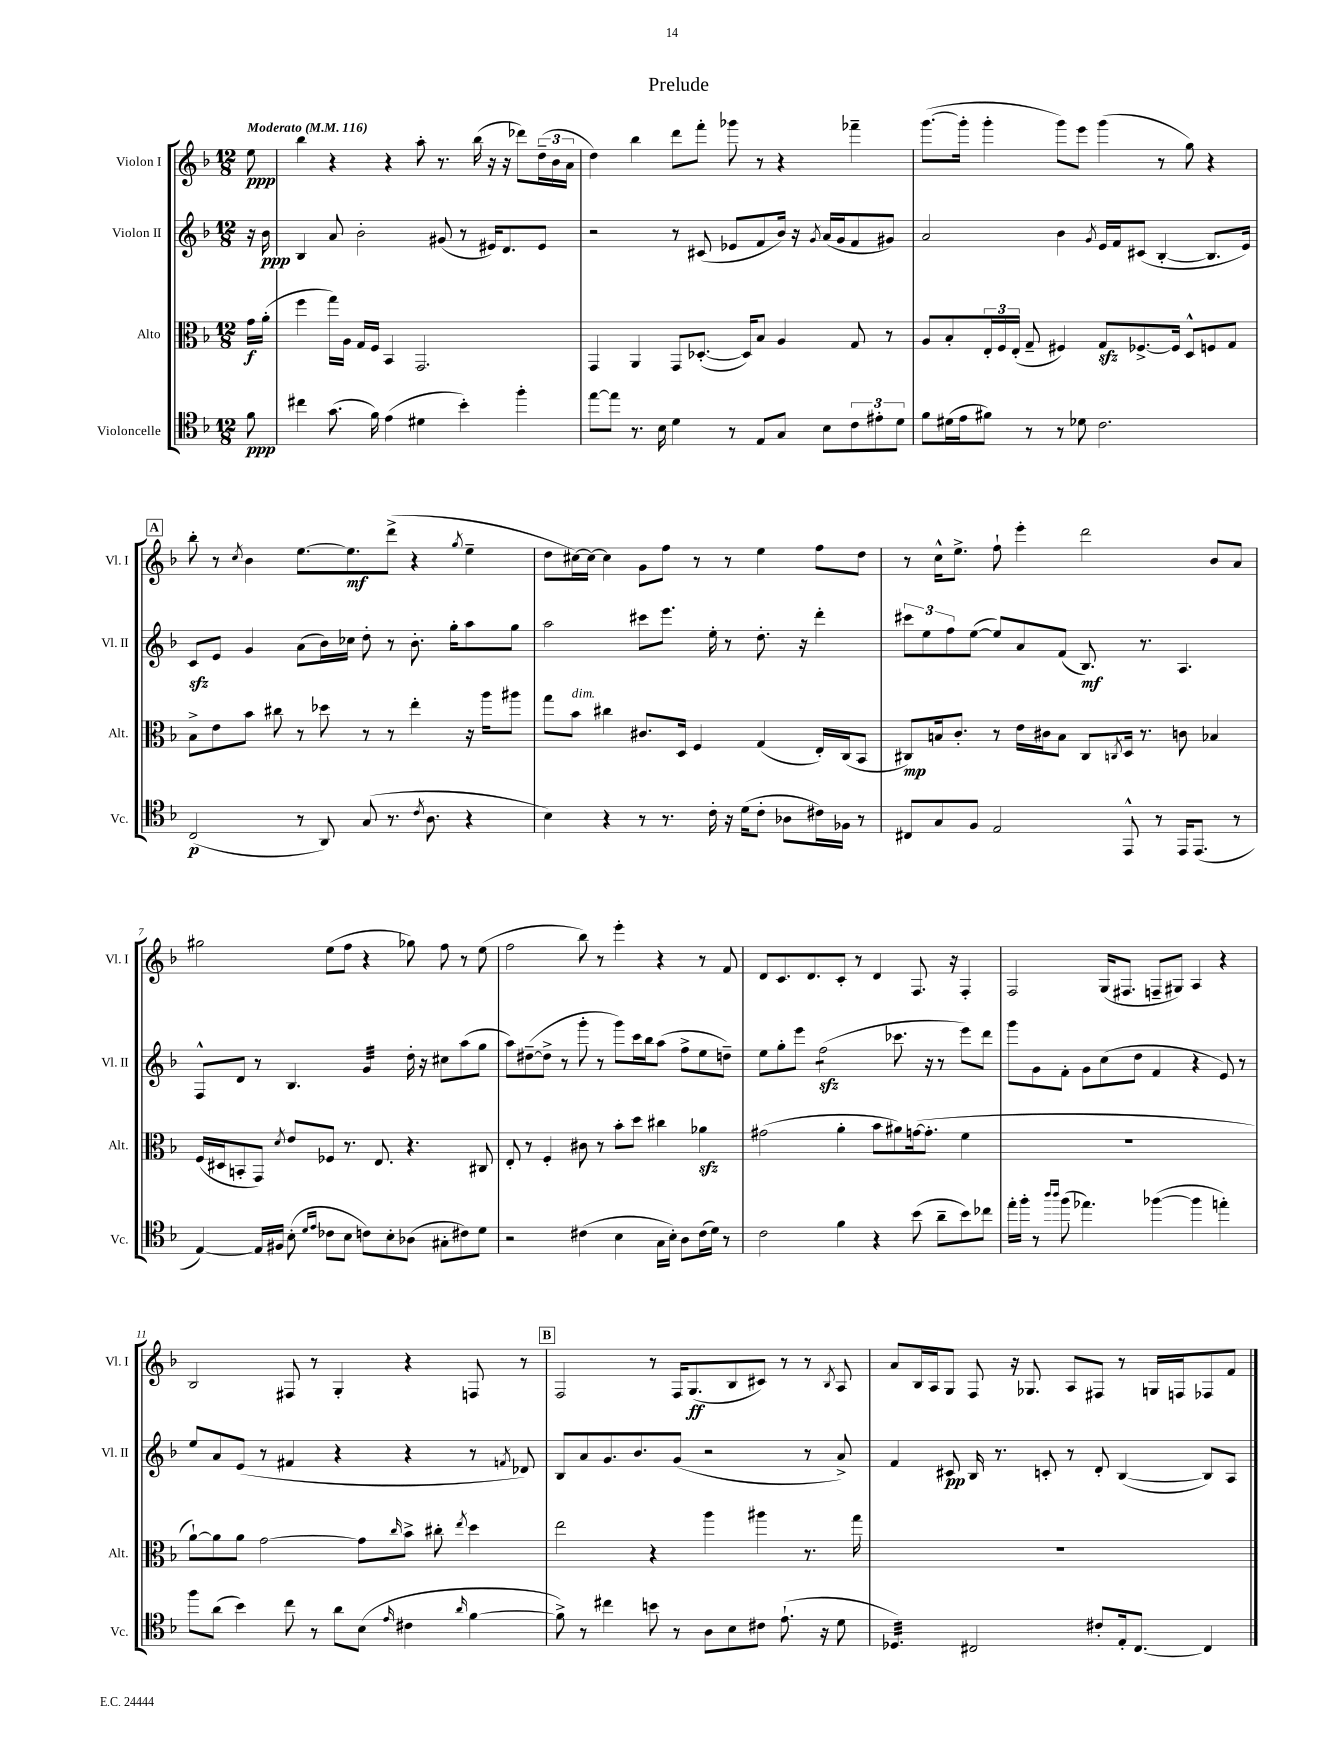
\header { title = "Prelude" }
<<
\new StaffGroup <<
\new Staff = "s0" \with { instrumentName = "Violon I" shortInstrumentName = "Vl. I" } {
    \clef treble \key f \major \numericTimeSignature \time 12/8 \partial 8 \tempo "Moderato" 4 = 116
    e''8\ppp |
    bes''4 r4 r4 a''8-. r8. bes''16( r16 r16 des'''8) \tuplet 3/2 { d''16--( bes'16 a'16 } |
    d''4) bes''4 d'''8 f'''8-. ges'''8 r8 r4 fes'''4-- |
    g'''8.~( g'''16-. g'''4-. g'''8) e'''8 g'''4( r8 g''8) r4 |
    \mark \markup { \box "A" } bes''8-. r8 \acciaccatura { c''8 } bes'4 e''8.~ e''8.\mf d'''8->( r4 \acciaccatura { g''8 } e''4-- |
    d''8 cis''16~) cis''16~ cis''4 g'8 f''8 r8 r8 e''4 f''8 d''8 |
    r8 c''16-^ e''8.-> f''8-! e'''4-. d'''2 bes'8 a'8 |
    gis''2 e''8( f''8 r4 ges''8) f''8 r8 e''8( |
    f''2 bes''8) r8 e'''4-. r4 r8 f'8 |
    d'8 c'8. d'8. c'8-. r8 d'4 f8. r16 f4-. |
    f2 g16( fis8. f8-- gis8) a4 r4 |
    bes2 fis8 r8 g4-. r4 f8 r8 |
    \mark \markup { \box "B" } f2 r8 f16 g8.\ff( bes8 cis'8) r8 r8 \acciaccatura { bes8 } a8 |
    a'8 bes16 a16 g8 f8 r16 ges8. a8 fis8 r8 g16 f16 fes8 f'8 \bar "|." |
}
\new Staff = "s1" \with { instrumentName = "Violon II" shortInstrumentName = "Vl. II" } {
    \clef treble \key f \major \numericTimeSignature \time 12/8 \partial 8
    r16 bes'16\ppp |
    bes4 a'8 bes'2-. gis'8( r8 eis'16) d'8. eis'8 |
    r2 r8 cis'8( ees'8 f'8 bes'16) r16 \acciaccatura { g'8 } a'16( g'16 f'8 gis'8) |
    a'2 bes'4 \acciaccatura { g'8 } e'16 f'16 cis'8( bes4~-. bes8. e'16) |
    \mark \markup { \box "A" } c'8\sfz e'8 g'4 a'8( bes'16) ces''16 d''8-. r8 bes'8.-. g''16-. a''8 g''8 |
    a''2 cis'''8 e'''8. e''16-. r8 d''8.-. r16 d'''4-. |
    \tuplet 3/2 { cis'''8 e''8 f''8 } e''8~( e''8) a'8 f'8( bes8.\mf) r8. a4. |
    f8-^ d'8 r8 bes4. g'4:32 d''16-. r16 cis''8 a''8( g''8 |
    a''8) dis''8~--( dis''8-> r8 g'''8-. r8 g'''8) c'''16 bes''16 a''8( f''8-> e''8 d''8--) |
    e''8 g''8-. e'''8 f''2:8\sfz( ces'''8. r16 r8 e'''8) d'''8 |
    g'''8 g'8 f'8-. g'8 c''8( d''8 f'4 r4 e'8) r8 |
    e''8 a'8 e'8( r8 fis'4 r4 r4 r8 \acciaccatura { f'8 } des'8) |
    \mark \markup { \box "B" } bes8 a'8 g'8. bes'8. g'8( r2 r8 a'8->) |
    f'4 cis'8\pp bes16 r8. c'8-. r8 d'8-. bes4~( bes8) a8 \bar "|." |
}
\new Staff = "s2" \with { instrumentName = "Alto" shortInstrumentName = "Alt." } {
    \clef alto \key f \major \numericTimeSignature \time 12/8 \partial 8
    g'16\f a'16-.( |
    f''4 g''16) a16 g16 f16 bes,4 g,2. |
    g,4 a,4 g,8 des8.~-.( des16) bes8 a4 g8 r8 |
    a8 bes8-. \tuplet 3/2 { e16-. f16 e16-.( } g8-- fis4) g8\sfz fes8.~-> fes16 d8-^ f8 g8 |
    \mark \markup { \box "A" } bes8-> e'8 bes'8 cis''8 r8 des''8 r8 r8 e''4-. r16 a''16 ais''8 |
    g''8 bes'8^\markup { \italic "dim." } cis''4 cis'8. d16 f4 g4( e16-.) c16( bes,8 |
    cis8\mp) b16 c'8.-. r8 e'16 cis'16 b8 cis8 \acciaccatura { c8 } d16 r8. c'8 bes4 |
    f16( dis16 b,8-. g,8) \acciaccatura { d'8 } e'8 fes8 r8. e8. r4. cis8 |
    e8-. r8 f4-. cis'8 r8 bes'8-. d''8 cis''4 aes'4\sfz |
    gis'2( a'4-. bes'8 ais'8) g'16~( g'8.-. f'4 |
    R1. |
    a'8~-!) a'8 a'8 g'2~ g'8 \grace { c''16 } bes'8-> cis''8-. \acciaccatura { e''8 } d''4 |
    \mark \markup { \box "B" } e''2 r4 a''4 ais''4 r8. g''16 |
    R1. \bar "|." |
}
\new Staff = "s3" \with { instrumentName = "Violoncelle" shortInstrumentName = "Vc." } {
    \clef tenor \key f \major \numericTimeSignature \time 12/8 \partial 8
    f'8\ppp |
    cis''4 g'8.( f'16) e'4( dis'4 bes'4-.) f''4-. |
    e''8~ e''8 r8. bes16 d'4 r8 e8 g8 bes8 \tuplet 3/2 { c'8 eis'8-. d'8 } |
    f'8 dis'16( e'16 fis'8) r8 r8 des'8 c'2. |
    \mark \markup { \box "A" } c2\p( r8 a,8) g8( r8. \acciaccatura { c'8 } a8. r4 |
    bes4) r4 r8 r8. c'16-. r16 d'16( c'8-. aes8 cis'16) fes16 r8 |
    cis8 g8 f8 e2 e,8-^ r8 e,16 e,8.( r8 |
    e4~) e16 fis16 bes8-.( \grace { d'16 e'16 } ces'8 bes8 c'8) bes8-. aes8( gis8-. cis'8) d'8 |
    r2 cis'4( bes4 g16 bes16-.) a8 cis'16( d'16) r8 |
    c'2 f'4 r4 bes'8( a'8-- bes'8) ces''8 |
    e''16-. f''16-. r8 \grace { a''16 a''16 } f''8( ees''4.) fes''4~( fes''4 e''4-.) |
    f''8 a'8( bes'4) c''8 r8 a'8 bes8( \grace { e'16 } cis'4 \grace { a'16 } f'4~ |
    \mark \markup { \box "B" } f'8->) r8 cis''4 b'8 r8 a8 bes8 cis'8 e'8.-!( r16 d'8 |
    des4.:32) cis2 cis'8-. e16-. cis8.~ cis4 \bar "|." |
}
>>
>>
